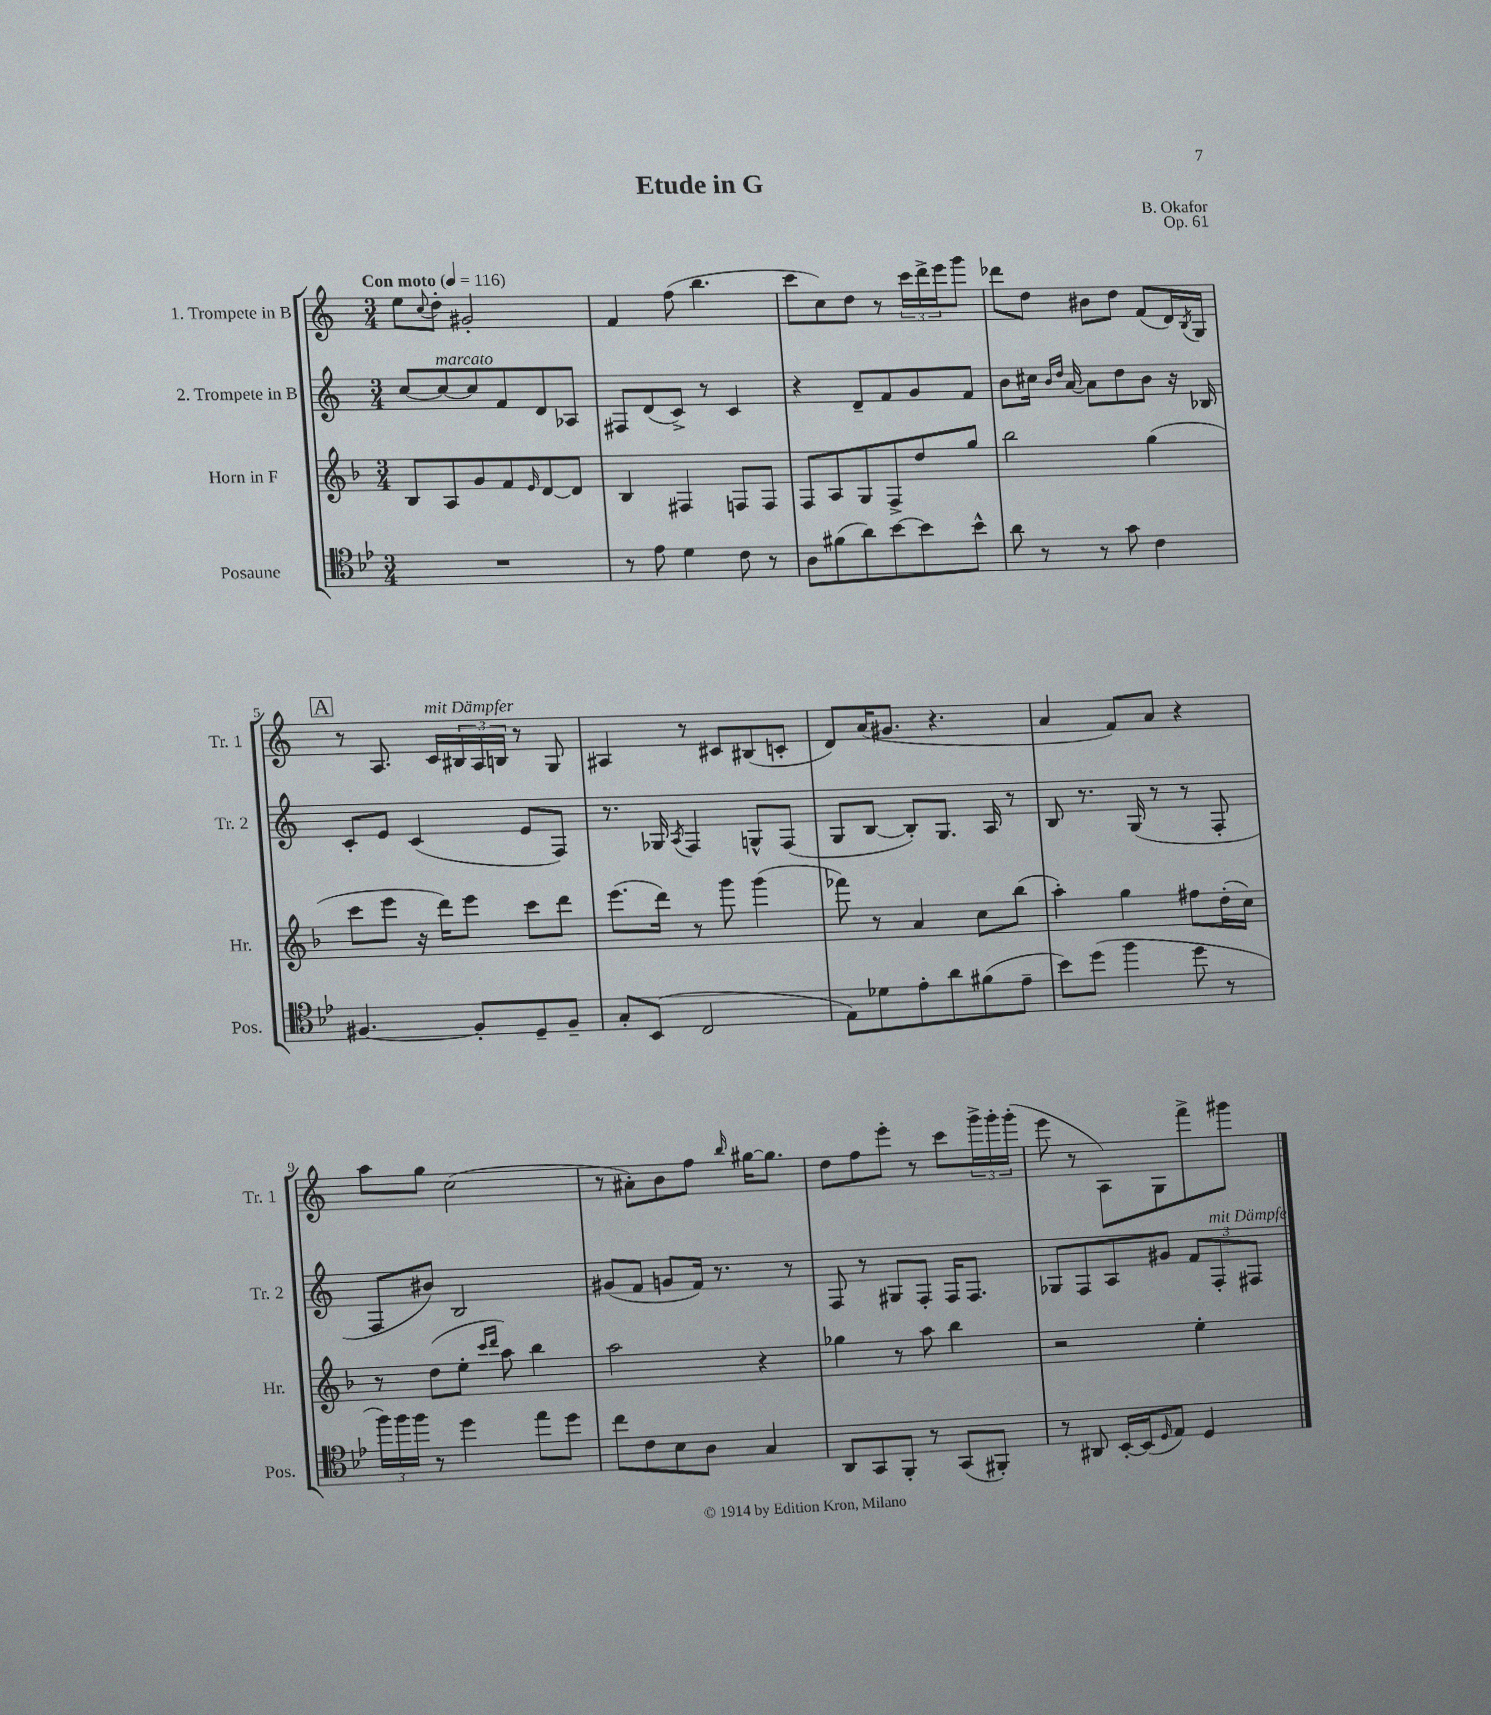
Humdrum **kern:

**kern	**kern	**kern	**kern
*part4	*part3	*part2	*part1
*staff4	*staff3	*staff2	*staff1
*I"Posaune	*I"Horn in F	*I"2. Trompete in B	*I"1. Trompete in B
*I'Pos.	*I'Hr.	*I'Tr. 2	*I'Tr. 1
*clefC4	*clefG2	*clefG2	*clefG2
*k[b-e-]	*k[b-]	*k[]	*k[]
*M3/4	*M3/4	*M3/4	*M3/4
*MM116	*MM116	*MM116	*MM116
=1	=1	=1	=1
!	!	!	!LO:TX:a:B:t=Con moto
2.r	8B-/L	[8cc/L	8ee\L
.	.	.	8qqcc/
!	!	!LO:TX:a:i:t=marcato	!
.	8A/	8cc/_	8dd'\J
.	8g/	8cc/]	2g#X'/
.	8f/	8f/	.
.	16qqe/	.	.
.	[8d/	8d/	.
.	8d/J]	8A-X/J	.
=2	=2	=2	=2
8r	4B-/	8F#X/L	4f/
8e-\	.	(8d/	.
4d\	4F#X/	8c^/J)	(8ff\
.	.	8r	4.bb\
8c\	8Fn/L	4c/	.
8r	8F/J	.	.
=3	=3	=3	=3
8A\L	8F/L	4r	8ccc\L
(8f#X\	8A/	.	8cc\)
8a\)	8G/	8d~/L	8dd\J
[8b-\	8F^/	8f/	8r
8b-\]	8dd/	8g/	24ccc\LL
.	.	.	24ddd^\
.	.	.	24eee\J
8b-^^\J	8gg/J	8f/J	8ggg\J
=4	=4	=4	=4
8a\	2bb-\	8b\L	8ddd-X\L
8r	.	16cc#X\Jk	8dd\J
.	.	16qqb/LL	.
.	.	16qqdd/JJ	.
.	.	[16a/	.
8r	.	8a\L]	8b#X\L
8g\	.	8dd\	8dd\J
4c\	(4gg\	8b\J	(8f/L
.	.	16r	16d/L)
.	.	.	8qB/
.	.	16B-X/	16G/JJ
!!LO:LB:g=z
!!LO:REH:place=s1:t=A
=5	=5	=5	=5
[4.F#X/	8ccc\L	8c'/L	8r
.	8eee\J	8e/J	8.A/
.	16r	(4c/	.
!	!	!	!LO:TX:a:i:t=mit Dämpfer
.	16ddd\KL)	.	16c/LL
8F#'/L]	8eee\J	.	24B#X/
.	.	.	24A/
.	.	.	24Bn/JJ
8D~/	8ccc\L	8e/L	8r
8F#~/J	8ddd\J	8F/J)	8G/
=6	=6	=6	=6
8G'/L	(8.eee\L	8.r	4A#X/
(8BB-/J	.	.	.
.	16ddd\Jk)	16G-X/	.
.	.	8qA/	.
2C/	8r	4F/	8r
.	8ggg\	.	8c#X/L
.	(4ggg\	8Gn^^/L	(8B#X/
.	.	(8F/J	8cn'/J
=7	=7	=7	=7
8E-\L)	8fff-X\)	8G/L	8d/L)
8d-X\	8r	[8B/J	(16a/K
.	.	.	8.g#X/J
8e-'\	4a/	8B'/L])	.
8a\	.	8.G/J	4.r
(8f#X\	8cc\L	.	.
.	.	16A/	.
8e-~\J	(8bb-\J	8r	.
=8	=8	=8	=8
8b-\L)	4aa'\)	8B/	4a/
(8dd\J	.	8.r	.
4ff\	4gg\	.	8f/L)
.	.	(16G/	.
.	.	8r	8a/J
8dd\	8ff#X\L	8r	4r
8r	(16dd'\L	8F'/	.
.	16cc\JJ)	.	.
!!LO:LB:g=z
=9	=9	=9	=9
24ff\LL)	8r	8F/L	8aa\L
24ff\	.	.	.
24ff\JJ	.	.	.
8r	(8dd\L	8b#X/J)	8gg\J
4dd\	8ee'\J	2B/	(2cc\
.	16qqccc/LL	.	.
.	16qqddd/JJ	.	.
.	8aa\)	.	.
8ee-\L	4bb-\	.	.
8dd\J	.	.	.
=10	=10	=10	=10
8cc\L	2aa\	(8g#X/L	8r
8c\	.	8f/J	8a#X'\L)
8B-\	.	8gn/L	8b\
8A\J	.	16f/Jk)	8ff\J
.	.	8.r	.
.	.	.	16qqbb/
4G/	4r	.	[16gg#X\KL
.	.	.	8.gg#\J]
.	.	8r	.
=11	=11	=11	=11
8AA/L	4gg-X\	8F/	8dd\L
8GG/	.	8r	8ff\
8FF'/J	8r	8G#X/L	8eee'\J
8r	8aa\	8F'/J	8r
(8GG/L	4bb-\	16F/KL	8ccc\L
.	.	8.F/J	.
8FF#X'/J)	.	.	24ggg^\L
.	.	.	24ggg'\
.	.	.	(24ggg'\JJ
=12	=12	=12	=12
8r	2r	8G-X/L	8eee\
8AA#X/	.	8F/	8r
[16BB-'/LL	.	8A/	8A\L)
(16BB-/J]	.	.	.
16qqD/	.	.	.
8E-/J)	.	8g#X/J	8G\
4D/	4ee'\	12f/L	8fff^\
!	!	!LO:TX:a:i:t=mit Dämpfer	!
.	.	12F'/	.
.	.	.	8ggg#X\J
.	.	12F#X/J	.
==	==	==	==
*-	*-	*-	*-
